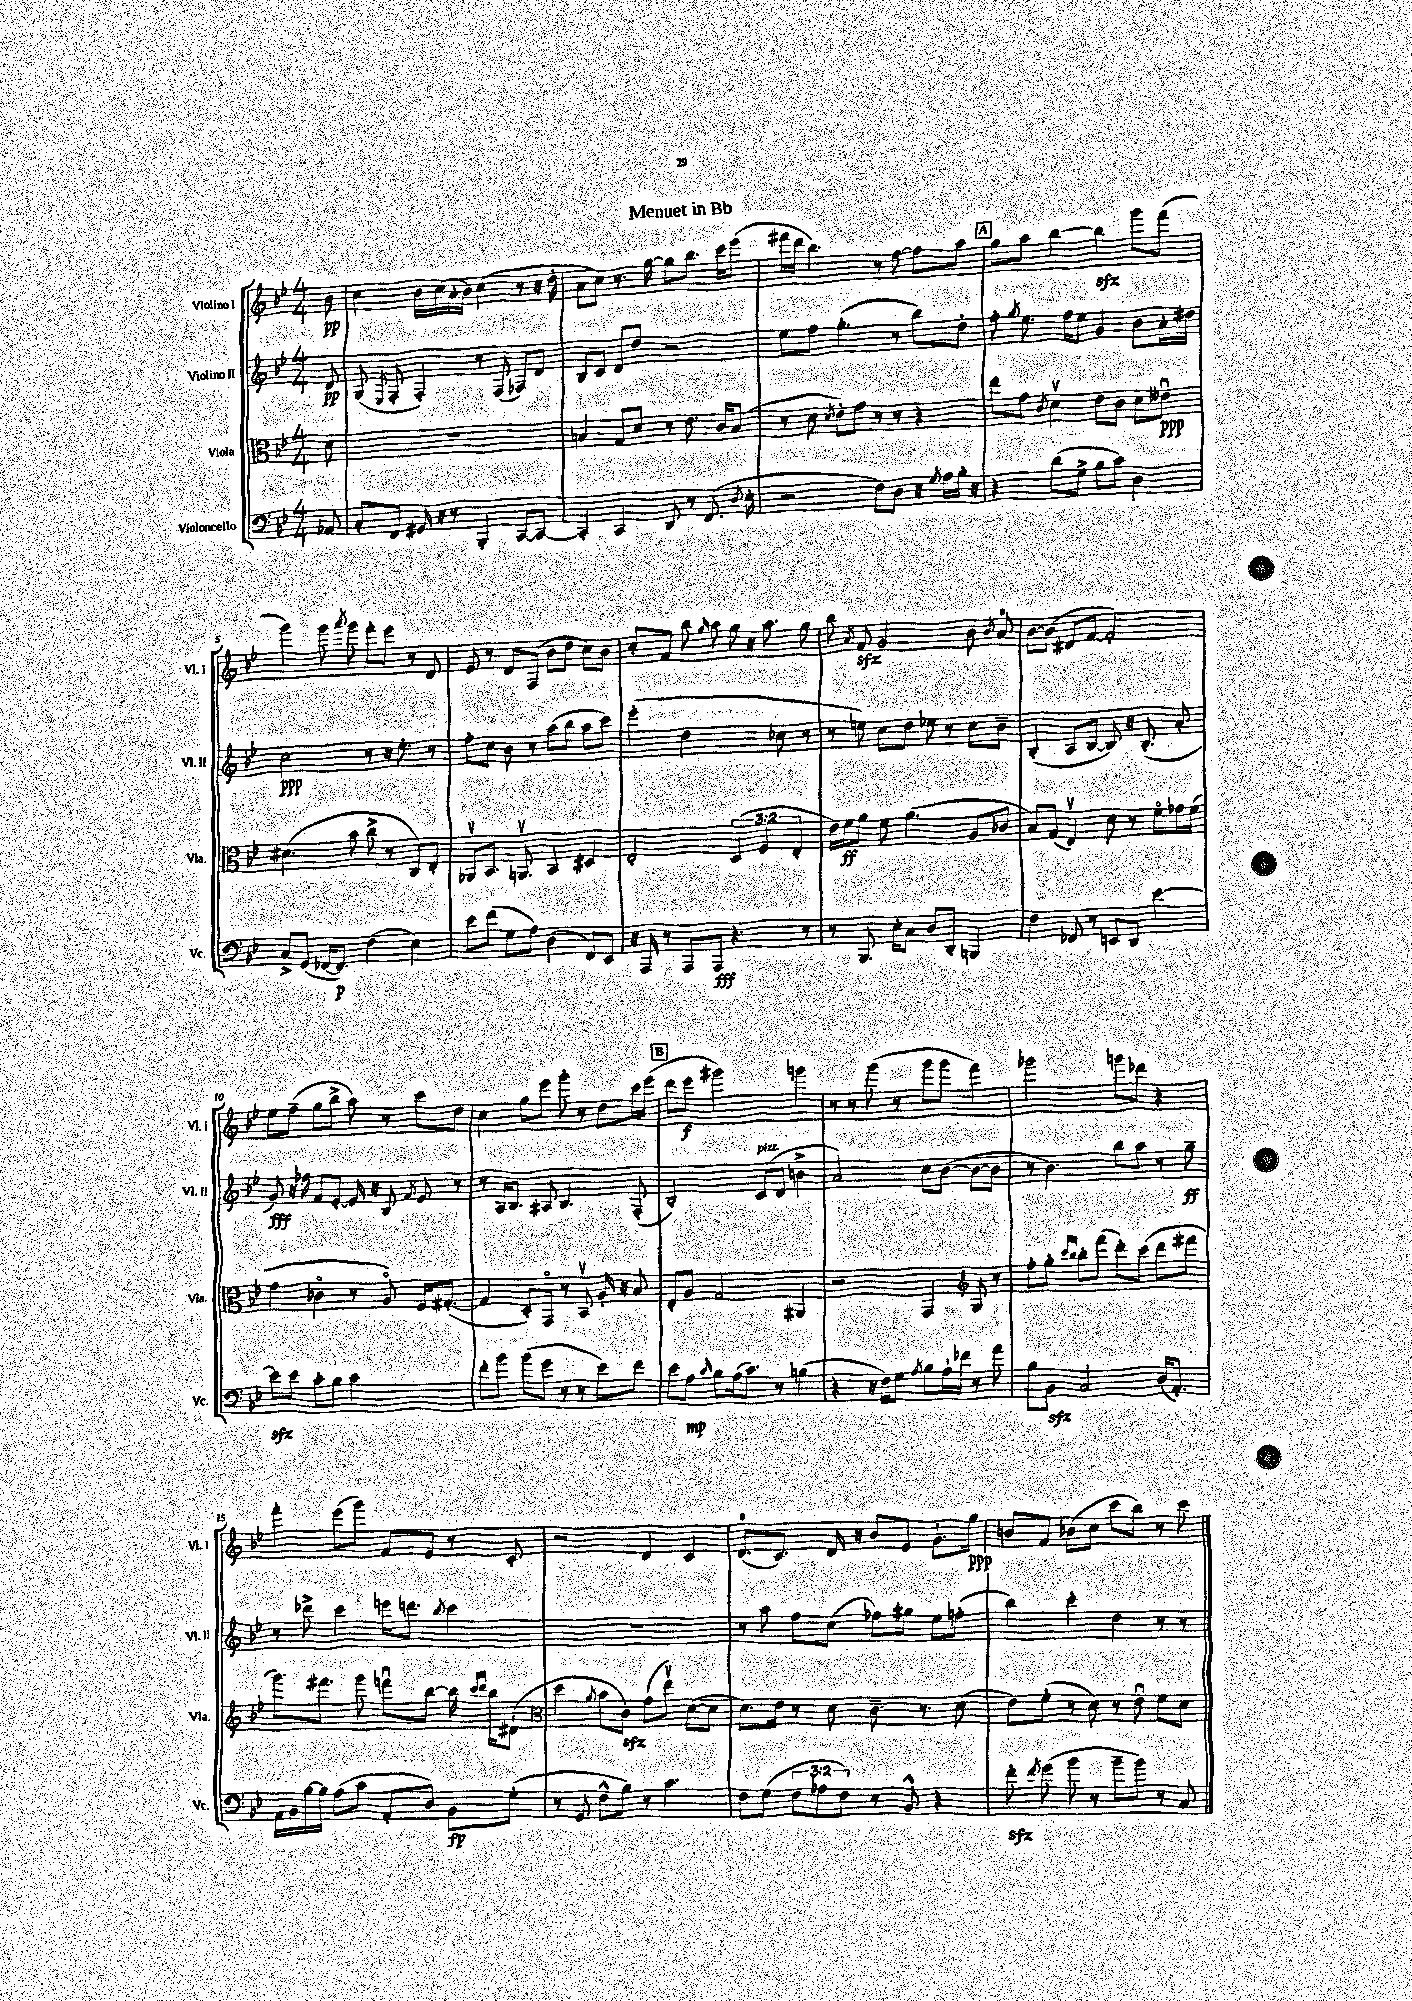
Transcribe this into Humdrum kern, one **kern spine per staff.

**kern	**kern	**kern	**kern
*staff4	*staff3	*staff2	*staff1
*clefF4	*clefC3	*clefG2	*clefG2
*k[b-e-]	*k[b-e-]	*k[b-e-]	*k[b-e-]
*M4/4	*M4/4	*M4/4	*M4/4
8AA-	8d	8d	8b-
=	=	=	=
8C'	1r	(8G	4cc
.	.	8qE-	.
8FF	.	8F'	.
16GG#	.	4F')	16b-
16r	.	.	(16cc
8r	.	.	16a'
.	.	.	16b-)
4BBB-'	.	8r	(4cc
.	.	(8F	.
[8CC	.	8F-)	8r
8CC_	.	8d	16r
.	.	.	16dd'
=	=	=	=
4CC']	4B	8B-	8a
.	.	8c	8cc)
4CC	8G	8d	8.r
.	8d	8dd	.
.	.	.	[16gg
8DD	8r	2r	8gg]
8r	8.e-	.	8.bb-
(8.FF	.	.	.
.	16c	.	16ccc
.	(8B	.	(8eee-
8qD	.	.	.
16E-'	.	.	.
=	=	=	=
2r	8r	8ee-	16fff#
.	.	.	16ddd
.	8d	8ff	4.bb-)
.	8qd	.	.
.	8e-')	(4.gg'	.
.	8g	.	.
8F)	8r	.	8r
8D	8r	8r	[8ff
16r	4r	8bb-)	8ff]
8qG	.	.	.
16A	.	.	.
16B-'	.	8dd'	8aa
16r	.	.	.
=	=	=	=
4r	8ee-	8ff'	8gg
.	.	8qgg	.
.	8g	8.ee-	8aa
.	8qc	.	.
(8d	4dv	.	[4bb-
.	.	16ff	.
8G^	.	8ee-	.
8B-	8e-	4g	4bb-]
8c)	8c	.	.
4D	8d	8b-	8ggg
.	8e--u	16a'	(8fff
.	.	16dd#	.
=	=	=	=
8C^	(4.d#	2cc	4ggg)
(8GG	.	.	.
[16FF-	.	.	8ggg
8.FF-])	.	.	.
.	.	.	8qaaa
.	8b-	.	8ggg
(4F	8cc^	8r	8fff'
.	8r	16r	8eee-
.	.	8.ee-'	.
4E-)	8C)	.	8r
.	8E-'	8r	8d
=	=	=	=
8e-	8AA-v	8ff'	8e-
(8f	8.BB-	8cc	8r
8G	.	8b-	8d
.	8.AAv	.	.
8A)	.	8r	(8F
(4D	4BB-	(8aa	8b-
.	.	8bb-	8dd
8FF)	4D#	8aa	8cc)
8EE-	.	8ccc)	8b-
=	=	=	=
16r	2E-'	(4eee-'	8cc'
16AAA	.	.	.
8r	.	.	8f
8AAA	.	2dd	8bb-
.	.	.	16qqgg
8AAA	.	.	8aa
4.r	(6D	.	8gg
.	.	.	16r
.	6F	.	.
.	.	.	8.aa
.	.	8cc-	.
.	6E-'	.	.
8r	.	8r	8gg
=	=	=	=
8r	16e-)	8r	8bb-
.	16f	.	.
.	.	.	8qa
8.BBB-	8a	8ee)	8f
.	8f	8cc	2g
16E-'	.	.	.
8C	(4.a	8dd	.
8D	.	8ee-	.
8DD'	.	8r	.
4BBB	8A	8cc	8b-
.	.	.	8qb-
.	8c-	8b-~	8a
=	=	=	=
4F	8B-)	(4B-'	[8b-
.	(8G	.	(8b-]
8FF-	4E-v)	8A	8d#
8r	.	[8B-	[8f
8EE	8d	8B-])	2f'])
8DD	8r	16r	.
.	.	(8.B-'	.
[4e-	8fo	.	.
.	16g-	8a'	.
.	(16f	.	.
=	=	=	=
8e-]	4g	8g)	8ee-
8e-	.	16r	(8ff~
.	.	16ff-	.
8c'	4c-o	8f	8gg
8B-	.	[8e-'	8bb-^
2c	8r	16e-]	8aa)
.	.	16r	.
.	8Ao)	8B-	8r
.	.	8qf	.
.	16F	8e-	8ccc
.	([8.G#'	.	.
.	.	8r	8dd
=	=	=	=
8f'	4G#]	8r	4cc
8b-	.	16A	.
.	.	8.B-	.
(8b-	8D')	.	8gg
8g	8GGo	8A#	8eee-
8r	8r	4.B-	8ggg'
8r	8BB-v	.	8r
8e-)	16A'	.	8dd
.	16r	.	.
8f	8B-	(8F'	16ccc
.	.	.	(16eee-
=	=	=	=
8e-	8E-'	2B-')	8ddd
8A	8A	.	8eee-
16qqc	.	.	.
8B-	2G	.	2ggg#)
(16A	.	.	.
8.c)	.	.	.
.	.	(8c	.
8r	.	8d	.
(4B	4AA#	4b^	4ggg
=	=	=	=
4r	2r	2a)	8r
.	.	.	8r
16r	.	.	(8ggg
16F)	.	.	.
8G	.	.	8r
8qA	.	.	.
8B-	4GG	8cc	8ggg
16A`	.	([8b-	8ggg
16f-	.	.	.
*	*clefG2	*	*
8r	8G	8b-_	4fff)
8a	8r	8b-]	.
=	=	=	=
8B-	8ff'	8r	2ggg-
8BB-	8gg'	4.b-)	.
.	16qqccc	.	.
.	16qqbb-	.	.
2C	8bb-'	.	.
.	(8fff	.	.
.	8ddd')	8bb-	8ggg
.	(8ccc	8aa	8ddd-
(16D	8ddd	8r	4r
8.AA')	.	.	.
.	8fff#	8gg~	.
=	=	=	=
16AA	8.ggg)	8r	4fff'
16BB-	.	.	.
[16B-	.	8ddd-^	.
16B-]	8.fff#	.	.
(8A	.	4ccc	(8eee-
8c	8ggg	.	8ggg)
8AA'	8fffu	16eee	8f
.	.	8.ddd	.
8D)	[8bb-	.	8e-
.	.	8qbb-	.
8BB-	16bb-]	4ccc	8r
.	16qqccc	.	.
.	16qqddd	.	.
.	16bb-	.	.
(8G'	(8d#`	.	8c'
=	=	=	=
*	*clefC3	*	*
8r	4dd	1r	2r
8GG	.	.	.
.	8qa	.	.
8F^^	8b-	.	.
8B-)	8c)	.	.
8r	(8g	.	4d
4.c	8ee-v)	.	.
.	([8d	.	4c
.	8d]	.	.
=	=	=	=
8F	8.d)	8r	(8.d
(8G	.	8aa	.
.	16e-	.	8.c)
12F	8r	8ff	.
12A-	.	.	.
.	8d	(8cc	16d
12F)	.	.	.
.	.	.	16r
8r	8.c~	8ff-)	8b-
8BB-^^	.	8gg#	8e-
.	8.r	.	.
4r	.	8ee-	8.g`
.	(8d	(8ff'	.
.	.	.	16gg
=	=	=	=
8f'	8e-)	4bb-)	8b
8qf	.	.	.
(8g	(8f'	.	8f
8b-	8r	4ccc'	(8b-
8r	8d)	.	8cc
8b-~	8r	4dd	8ccc
8b-)	8e-u	.	8bb-)
8r	8f	8r	8r
8C	8d	8r	8ccc
==	==	==	==
*-	*-	*-	*-
